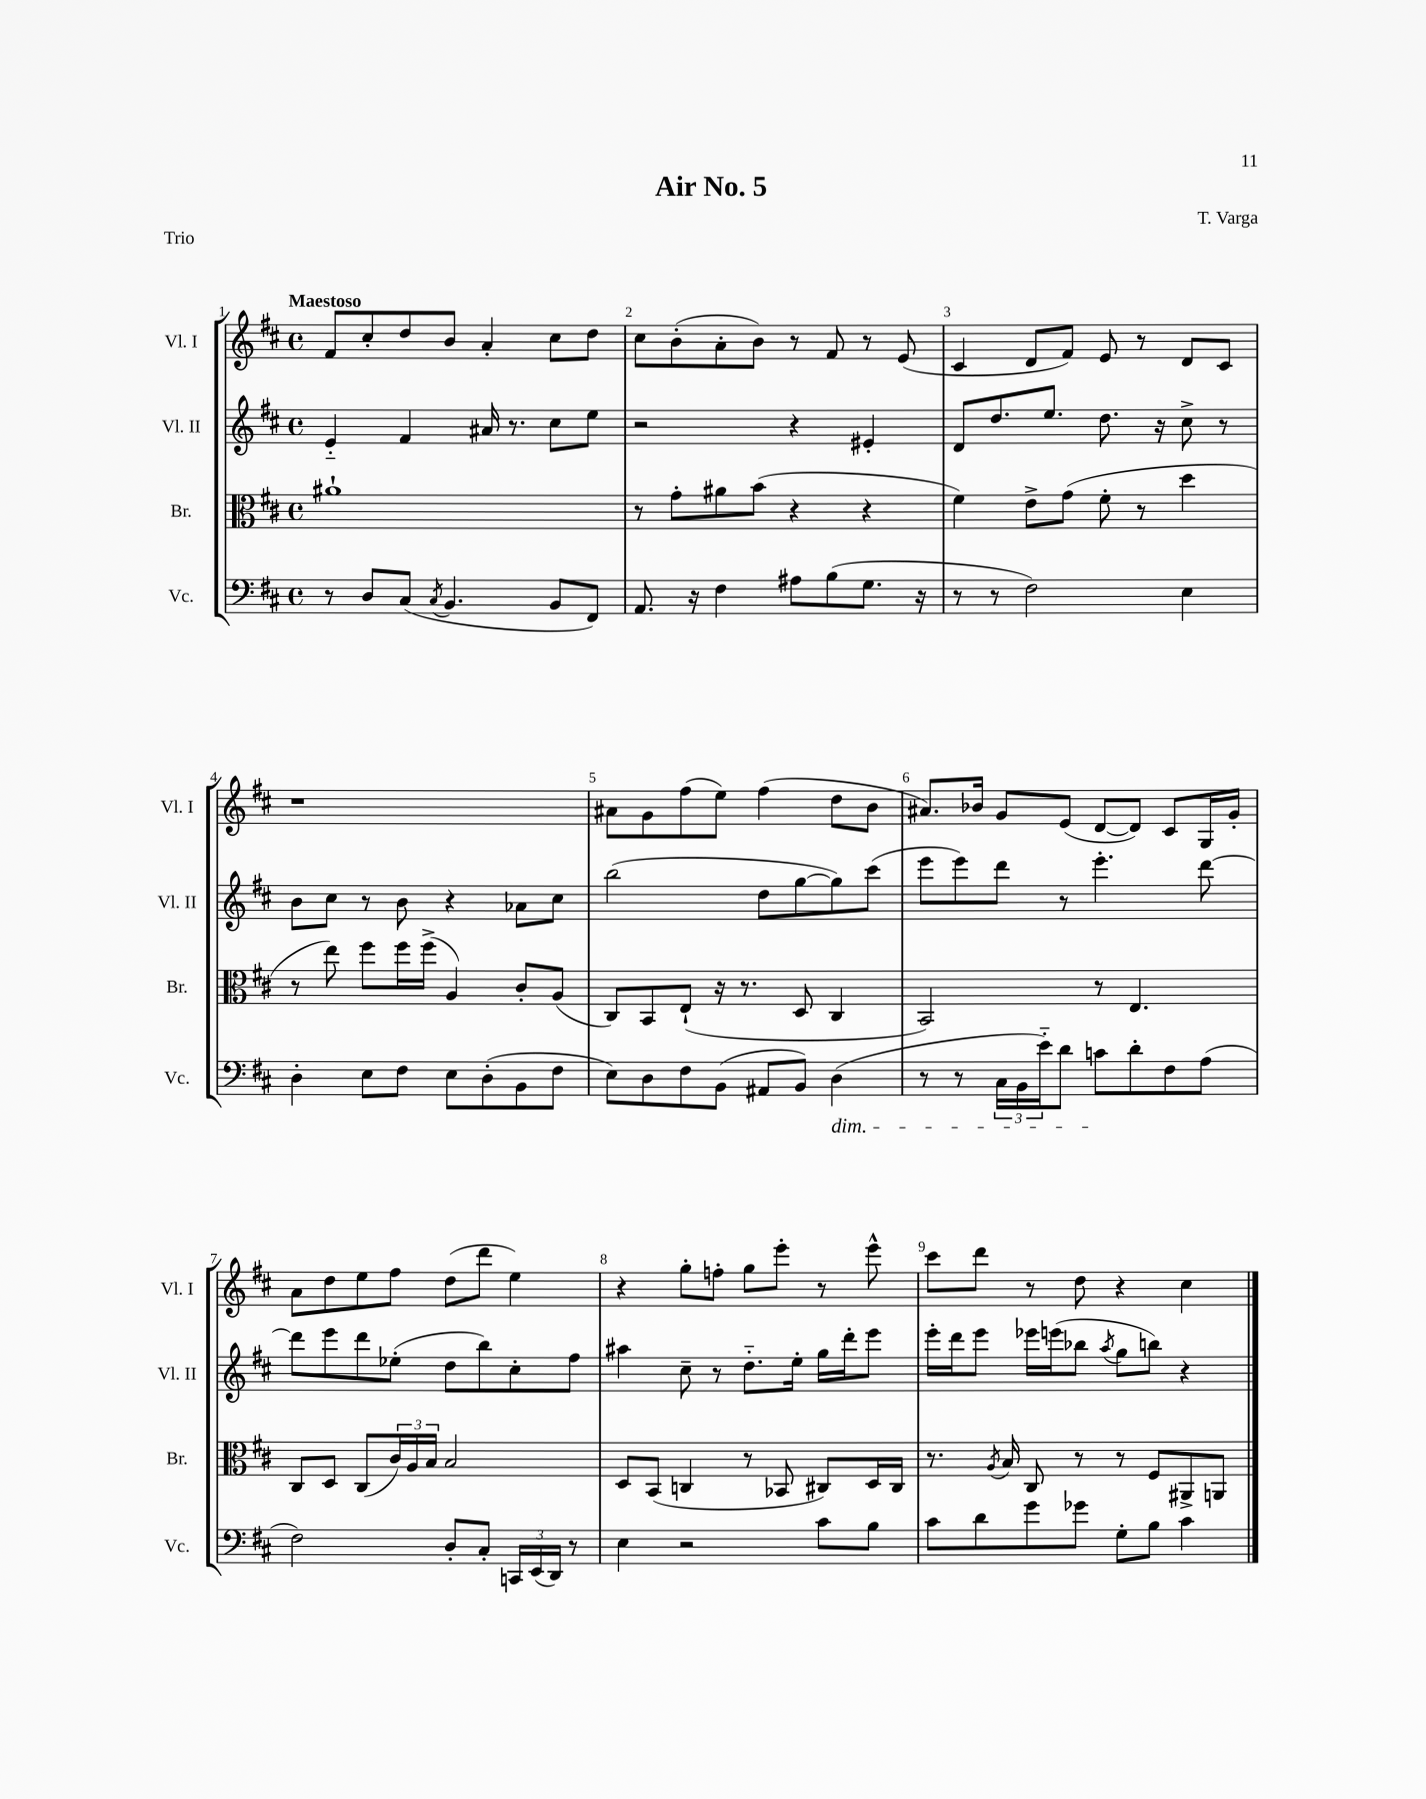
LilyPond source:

\header { title = "Air No. 5" composer = "T. Varga" piece = "Trio" }
<<
\new StaffGroup <<
\new Staff = "s0" \with { instrumentName = "Vl. I" shortInstrumentName = "Vl. I" } {
    \clef treble \key d \major \defaultTimeSignature \time 4/4 \tempo "Maestoso"
    fis'8 cis''8-. d''8 b'8 a'4-. cis''8 d''8 |
    cis''8 b'8-.( a'8-. b'8) r8 fis'8 r8 e'8( |
    cis'4 d'8 fis'8) e'8 r8 d'8 cis'8 |
    r1 |
    ais'8 g'8 fis''8( e''8) fis''4( d''8 b'8 |
    ais'8.) bes'16 g'8 e'8( d'8~ d'8) cis'8 g16 g'16-. |
    a'8 d''8 e''8 fis''8 d''8( d'''8 e''4) |
    r4 g''8-. f''8-. g''8 e'''8-. r8 e'''8-^ |
    cis'''8 d'''8 r8 d''8 r4 cis''4 \bar "|." |
}
\new Staff = "s1" \with { instrumentName = "Vl. II" shortInstrumentName = "Vl. II" } {
    \clef treble \key d \major \defaultTimeSignature \time 4/4
    e'4-_ fis'4 ais'16 r8. cis''8 e''8 |
    r2 r4 eis'4-. |
    d'8 d''8. e''8. d''8. r16 cis''8-> r8 |
    b'8 cis''8 r8 b'8 r4 aes'8 cis''8 |
    b''2( d''8 g''8~ g''8) cis'''8( |
    e'''8 e'''8) d'''8 r8 e'''4.-. d'''8~ |
    d'''8 e'''8 d'''8 ees''8-.( d''8 b''8) cis''8-. fis''8 |
    ais''4 cis''8-- r8 d''8.-_ e''16-. g''16 d'''16-. e'''8 |
    e'''16-. d'''16 e'''8 ees'''16 e'''16( bes''8 \acciaccatura { a''8 } g''8 b''8) r4 \bar "|." |
}
\new Staff = "s2" \with { instrumentName = "Br." shortInstrumentName = "Br." } {
    \clef alto \key d \major \defaultTimeSignature \time 4/4
    ais'1-! |
    r8 g'8-. ais'8 b'8( r4 r4 |
    fis'4) e'8-> g'8( fis'8-. r8 d''4 |
    r8 e''8) fis''8 fis''16 fis''16->( a4) cis'8-. a8( |
    cis8) b,8 e8-!( r16 r8. d8 cis4 |
    b,2) r8 e4. |
    cis8 d8 cis8( \tuplet 3/2 { cis'16) a16 b16 } b2 |
    d8 b,8( c4 r8 bes,8 cis8) d16 cis16 |
    r8. \acciaccatura { a8 } b16 cis8 r8 r8 fis8 ais,8-> a,8 \bar "|." |
}
\new Staff = "s3" \with { instrumentName = "Vc." shortInstrumentName = "Vc." } {
    \clef bass \key d \major \defaultTimeSignature \time 4/4
    r8 d8 cis8( \acciaccatura { cis8 } b,4. b,8 fis,8) |
    a,8. r16 fis4 ais8 b8( g8. r16 |
    r8 r8 fis2) e4 |
    d4-. e8 fis8 e8 d8-.( b,8 fis8 |
    e8) d8 fis8 b,8( ais,8 b,8) d4\dim( |
    r8 r8 \tuplet 3/2 { cis16 b,16 e'16-_) } d'8 c'8\! d'8-. fis8 a8( |
    fis2) d8-. cis8-. \tuplet 3/2 { c,16 e,16( d,16) } r8 |
    e4 r2 cis'8 b8 |
    cis'8 d'8 g'8 ges'8 g8-. b8 cis'4 \bar "|." |
}
>>
>>
\layout { \context { \Score \override BarNumber.break-visibility = ##(#f #t #t) barNumberVisibility = #all-bar-numbers-visible } }
